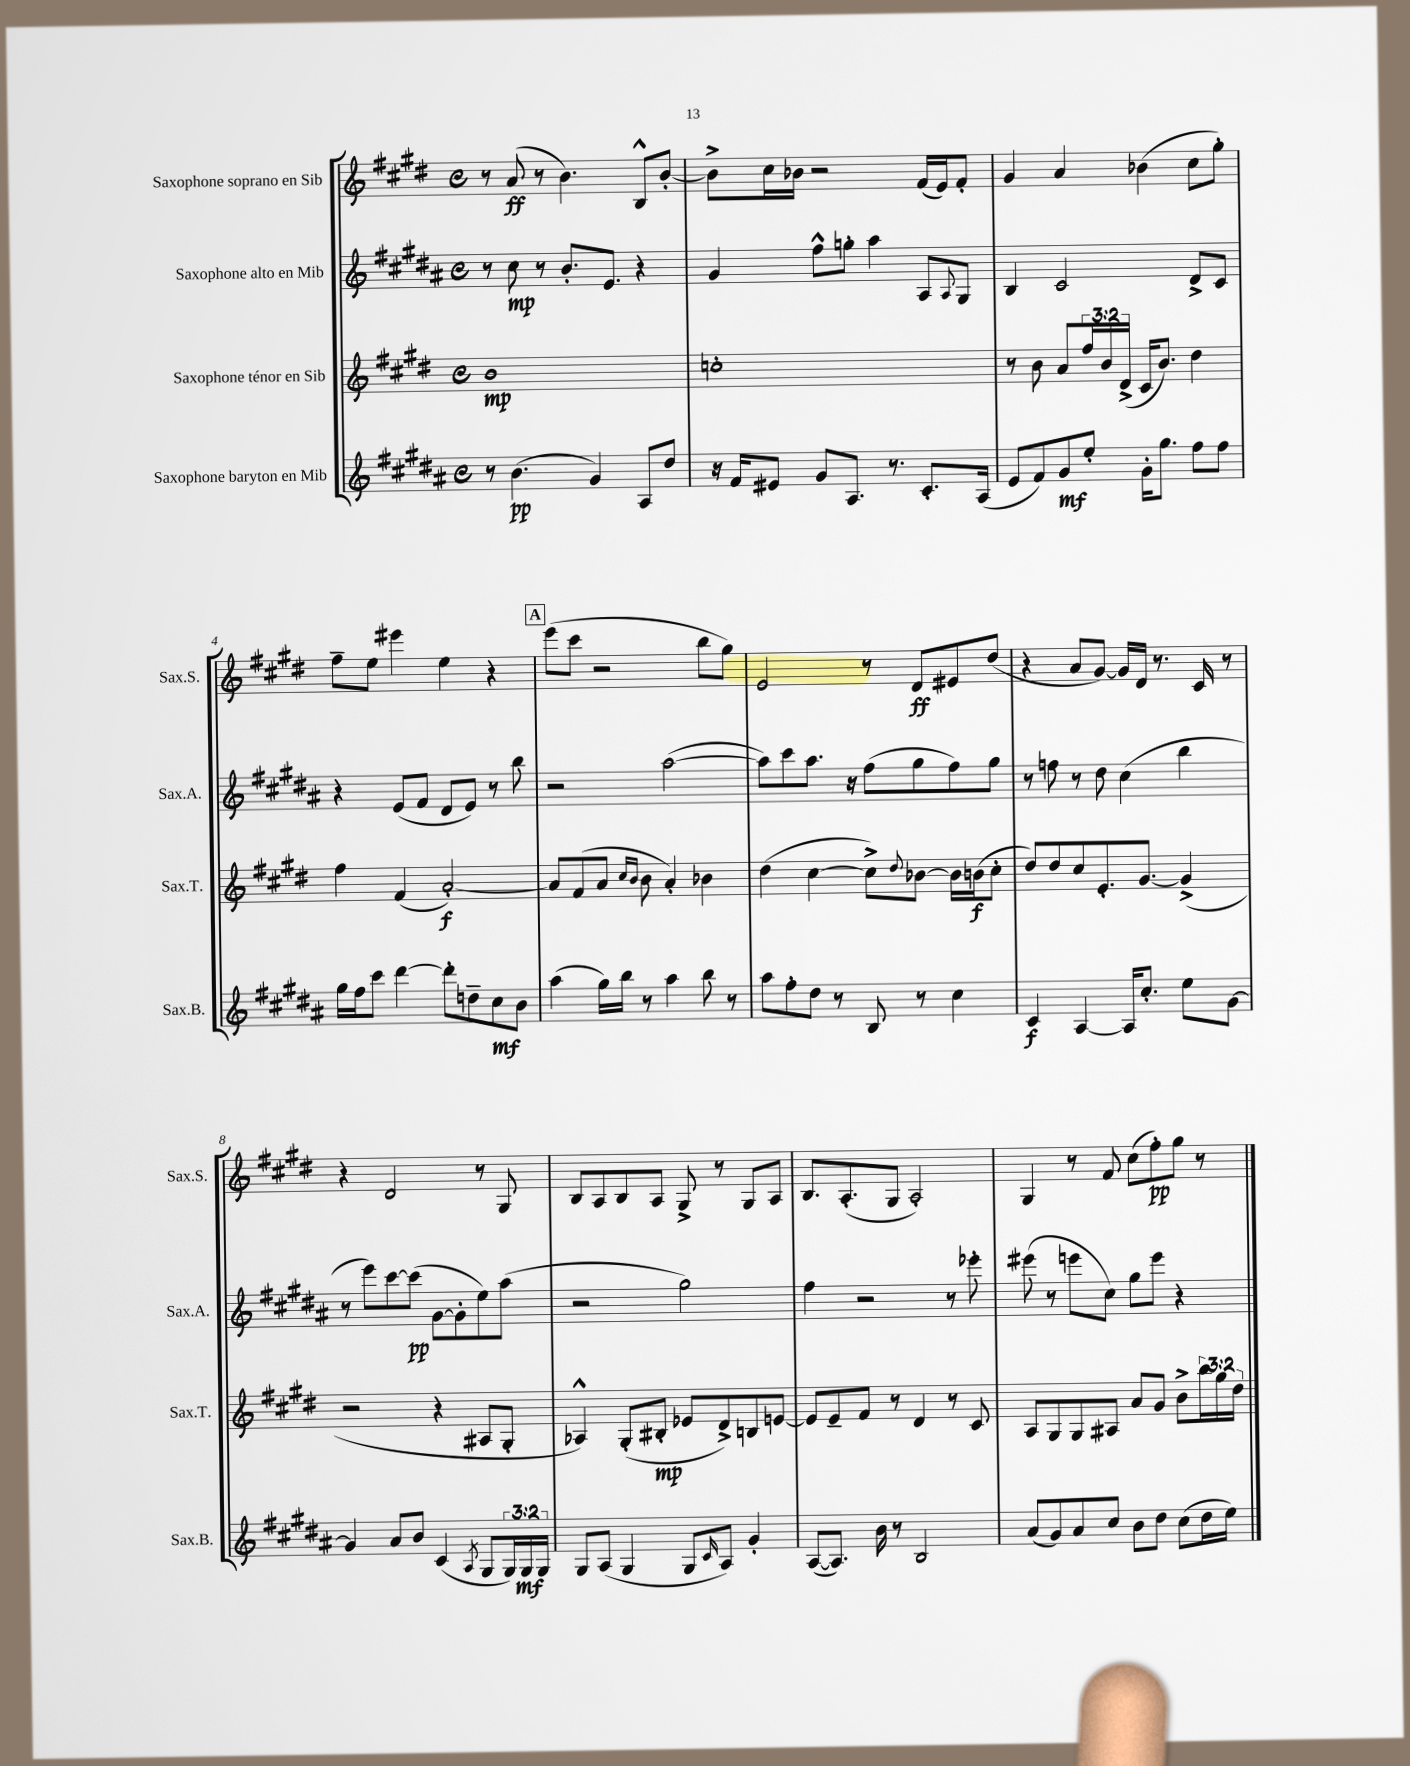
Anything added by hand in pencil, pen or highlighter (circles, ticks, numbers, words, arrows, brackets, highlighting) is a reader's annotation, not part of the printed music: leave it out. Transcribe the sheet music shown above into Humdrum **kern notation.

**kern	**dynam	**kern	**dynam	**kern	**dynam	**kern	**dynam
*part4	*part4	*part3	*part3	*part2	*part2	*part1	*part1
*staff4	*staff4	*staff3	*staff3	*staff2	*staff2	*staff1	*staff1
*I"Saxophone baryton en Mib	*	*I"Saxophone ténor en Sib	*	*I"Saxophone alto en Mib	*	*I"Saxophone soprano en Sib	*
*I'Sax.B.	*	*I'Sax.T.	*	*I'Sax.A.	*	*I'Sax.S.	*
*clefG2	*	*clefG2	*	*clefG2	*	*clefG2	*
*k[f#c#g#d#a#]	*	*k[f#c#g#d#]	*	*k[f#c#g#d#a#]	*	*k[f#c#g#d#]	*
*M4/4	*	*M4/4	*	*M4/4	*	*M4/4	*
*met(c)	*	*met(c)	*	*met(c)	*	*met(c)	*
=1	=1	=1	=1	=1	=1	=1	=1
8r	.	1b	mp	8r	.	8r	.
(4.b\	pp	.	.	8cc#\	mp	(8a/	ff
.	.	.	.	8r	.	8r	.
.	.	.	.	8.b'/L	.	4.b\)	.
4g#/)	.	.	.	.	.	.	.
.	.	.	.	8.e/J	.	.	.
8A#/L	.	.	.	4r	.	8B^^/L	.
8dd#/J	.	.	.	.	.	[8b'/J	.
=2	=2	=2	=2	=2	=2	=2	=2
16r	.	1ccn'	.	4g#/	.	8b^\L]	.
16f#/KL	.	.	.	.	.	.	.
8e#X/J	.	.	.	.	.	16cc#\L	.
.	.	.	.	.	.	16b-X\JJ	.
8g#/L	.	.	.	8ff#^^\L	.	2r	.
8.A#/J	.	.	.	8ggn'\J	.	.	.
.	.	.	.	4aa#\	.	.	.
8.r	.	.	.	.	.	.	.
8.c#'/L	.	.	.	8A#/L	.	(16f#/LL	.
.	.	.	.	.	.	16e/J)	.
.	.	.	.	8qqA#/	.	.	.
.	.	.	.	8G#/J	.	8f#'/J	.
(16A#/Jk	.	.	.	.	.	.	.
=3	=3	=3	=3	=3	=3	=3	=3
8e/L	.	8r	.	4B/	.	4g#/	.
8f#/)	.	8b\	.	.	.	.	.
8g#/	mf	8a/L	.	2c#/	.	4a/	.
8ee'/J	.	24ff#/L	.	.	.	.	.
.	.	24b/	.	.	.	.	.
.	.	(24d#^/JJ	.	.	.	.	.
16g#'\KL	.	16c#/KL	.	.	.	(4b-X\	.
8.gg#\J	.	8.b/J)	.	.	.	.	.
8ff#\L	.	4dd#\	.	8d#^/L	.	8cc#\L	.
8ff#\J	.	.	.	8c#/J	.	8gg#'\J)	.
!!LO:LB:g=z
=4	=4	=4	=4	=4	=4	=4	=4
16gg#\LL	.	4ff#\	.	4r	.	8ff#~\L	.
16ff#\J	.	.	.	.	.	.	.
8ccc#\J	.	.	.	.	.	8ee\J	.
[4ddd#\	.	(4f#/	.	(8e/L	.	4eee#X\	.
.	.	.	.	8f#/J	.	.	.
8ddd#'\L]	.	[2a'/)	f	8d#/L	.	4ee\	.
8ddn~\	.	.	.	8e/J)	.	.	.
8cc#\	mf	.	.	8r	.	4r	.
8b\J	.	.	.	8bb\	.	.	.
!!LO:REH:place=s1:t=A
=5	=5	=5	=5	=5	=5	=5	=5
(4aa#\	.	8a/L]	.	2r	.	(8eee\L	.
.	.	(8f#/	.	.	.	8ccc#\J	.
16gg#\LL)	.	8a/J	.	.	.	2r	.
16bb\JJ	.	.	.	.	.	.	.
.	.	16qqcc#/LL	.	.	.	.	.
.	.	16qqb/JJ	.	.	.	.	.
8r	.	8b\	.	.	.	.	.
4aa#\	.	4a'/)	.	([2aa#\	.	.	.
8bb\	.	4b-X\	.	.	.	8bb\L	.
8r	.	.	.	.	.	8gg#\J)	.
=6	=6	=6	=6	=6	=6	=6	=6
8aa#\L	.	(4dd#\	.	8aa#\L])	.	2e/	.
8ff#'\	.	.	.	8ccc#\	.	.	.
8dd#\J	.	[4cc#\	.	8.aa#\J	.	.	.
8r	.	.	.	.	.	.	.
.	.	.	.	16r	.	.	.
8B/	.	8cc#^\L])	.	(8ff#\L	.	8r	.
.	.	8qqdd#/	.	.	.	.	.
8r	.	[8b-X\J	.	8gg#\	.	8d#/L	ff
4cc#\	.	16b-\LL]	.	8ff#\)	.	8e#X/	.
.	.	(16bn\J	f	.	.	.	.
.	.	8cc#'\J	.	8gg#\J	.	(8dd#/J	.
=7	=7	=7	=7	=7	=7	=7	=7
4c#/	f	8dd#/L)	.	8r	.	4r	.
.	.	8dd#/	.	8ffn\	.	.	.
[4A#/	.	8cc#/	.	8r	.	8a/L	.
.	.	8.e'/	.	8dd#\	.	[8g#/J)	.
16A#/KL]	.	.	.	(4cc#\	.	16g#/LL]	.
8.cc#'/J	.	[8.g#/J	.	.	.	16d#/JJ	.
.	.	.	.	.	.	8.r	.
8ee\L	.	(4g#^/]	.	4bb\	.	.	.
.	.	.	.	.	.	16c#/	.
[8g#\J	.	.	.	.	.	8r	.
!!LO:LB:g=z
=8	=8	=8	=8	=8	=8	=8	=8
4g#/]	.	2r	.	8r	.	4r	.
.	.	.	.	8eee\L)	.	.	.
8a#/L	.	.	.	[8ccc#\	.	2d#/	.
8b/J	.	.	.	(8ccc#\J]	pp	.	.
(4c#/	.	4r	.	[8g#\L	.	.	.
.	.	.	.	8g#'\]	.	.	.
8qA#/	.	.	.	.	.	.	.
8G#/L	.	8A#X/L	.	8ee\)	.	8r	.
24G#/L)	.	8G#'/J	.	(8aa#\J	.	8G#/	.
24G#/	mf	.	.	.	.	.	.
24G#/JJ	.	.	.	.	.	.	.
=9	=9	=9	=9	=9	=9	=9	=9
8G#/L	.	4A-X^^/)	.	2r	.	8B/L	.
(8A#/J	.	.	.	.	.	8A/	.
4G#/	.	(8G#'/L	.	.	.	8B/	.
.	.	8B#X'/J	mp	.	.	8A/J	.
8G#/L	.	8e-X/L	.	2gg#\)	.	8G#^/	.
16qqc#/	.	.	.	.	.	.	.
8A#/J)	.	8d#^/)	.	.	.	8r	.
4g#'/	.	8Bn/	.	.	.	8G#/L	.
.	.	[8en/J	.	.	.	8A/J	.
=10	=10	=10	=10	=10	=10	=10	=10
([8A#/L	.	8e/L]	.	4ff#\	.	8.B/L	.
8.A#/J])	.	8e~/	.	.	.	.	.
.	.	.	.	.	.	(8.A'/	.
.	.	8f#/J	.	2r	.	.	.
16b\	.	.	.	.	.	.	.
8r	.	8r	.	.	.	8G#/J	.
2B/	.	4d#/	.	.	.	2A'/)	.
.	.	8r	.	8r	.	.	.
.	.	8c#/	.	8eee-X'\	.	.	.
=11	=11	=11	=11	=11	=11	=11	=11
(8a#/L	.	8A/L	.	(8eee#X\	.	4G#/	.
8g#/)	.	8G#/	.	8r	.	.	.
8a#/	.	8G#/	.	8eeen\L	.	8r	.
8cc#/J	.	8A#X/J	.	8cc#\J)	.	8f#/	.
8b\L	.	8a/L	.	8gg#\L	.	(8cc#\L	.
8dd#\J	.	8g#/J	.	8eee\J	.	8ff#'\)	pp
(8cc#\L	.	8b^\L	.	4r	.	8gg#\J	.
16dd#\L	.	24bb\L	.	.	.	8r	.
.	.	24gg#\	.	.	.	.	.
16ee\JJ)	.	.	.	.	.	.	.
.	.	24dd#\JJ	.	.	.	.	.
==	==	==	==	==	==	==	==
*-	*-	*-	*-	*-	*-	*-	*-
